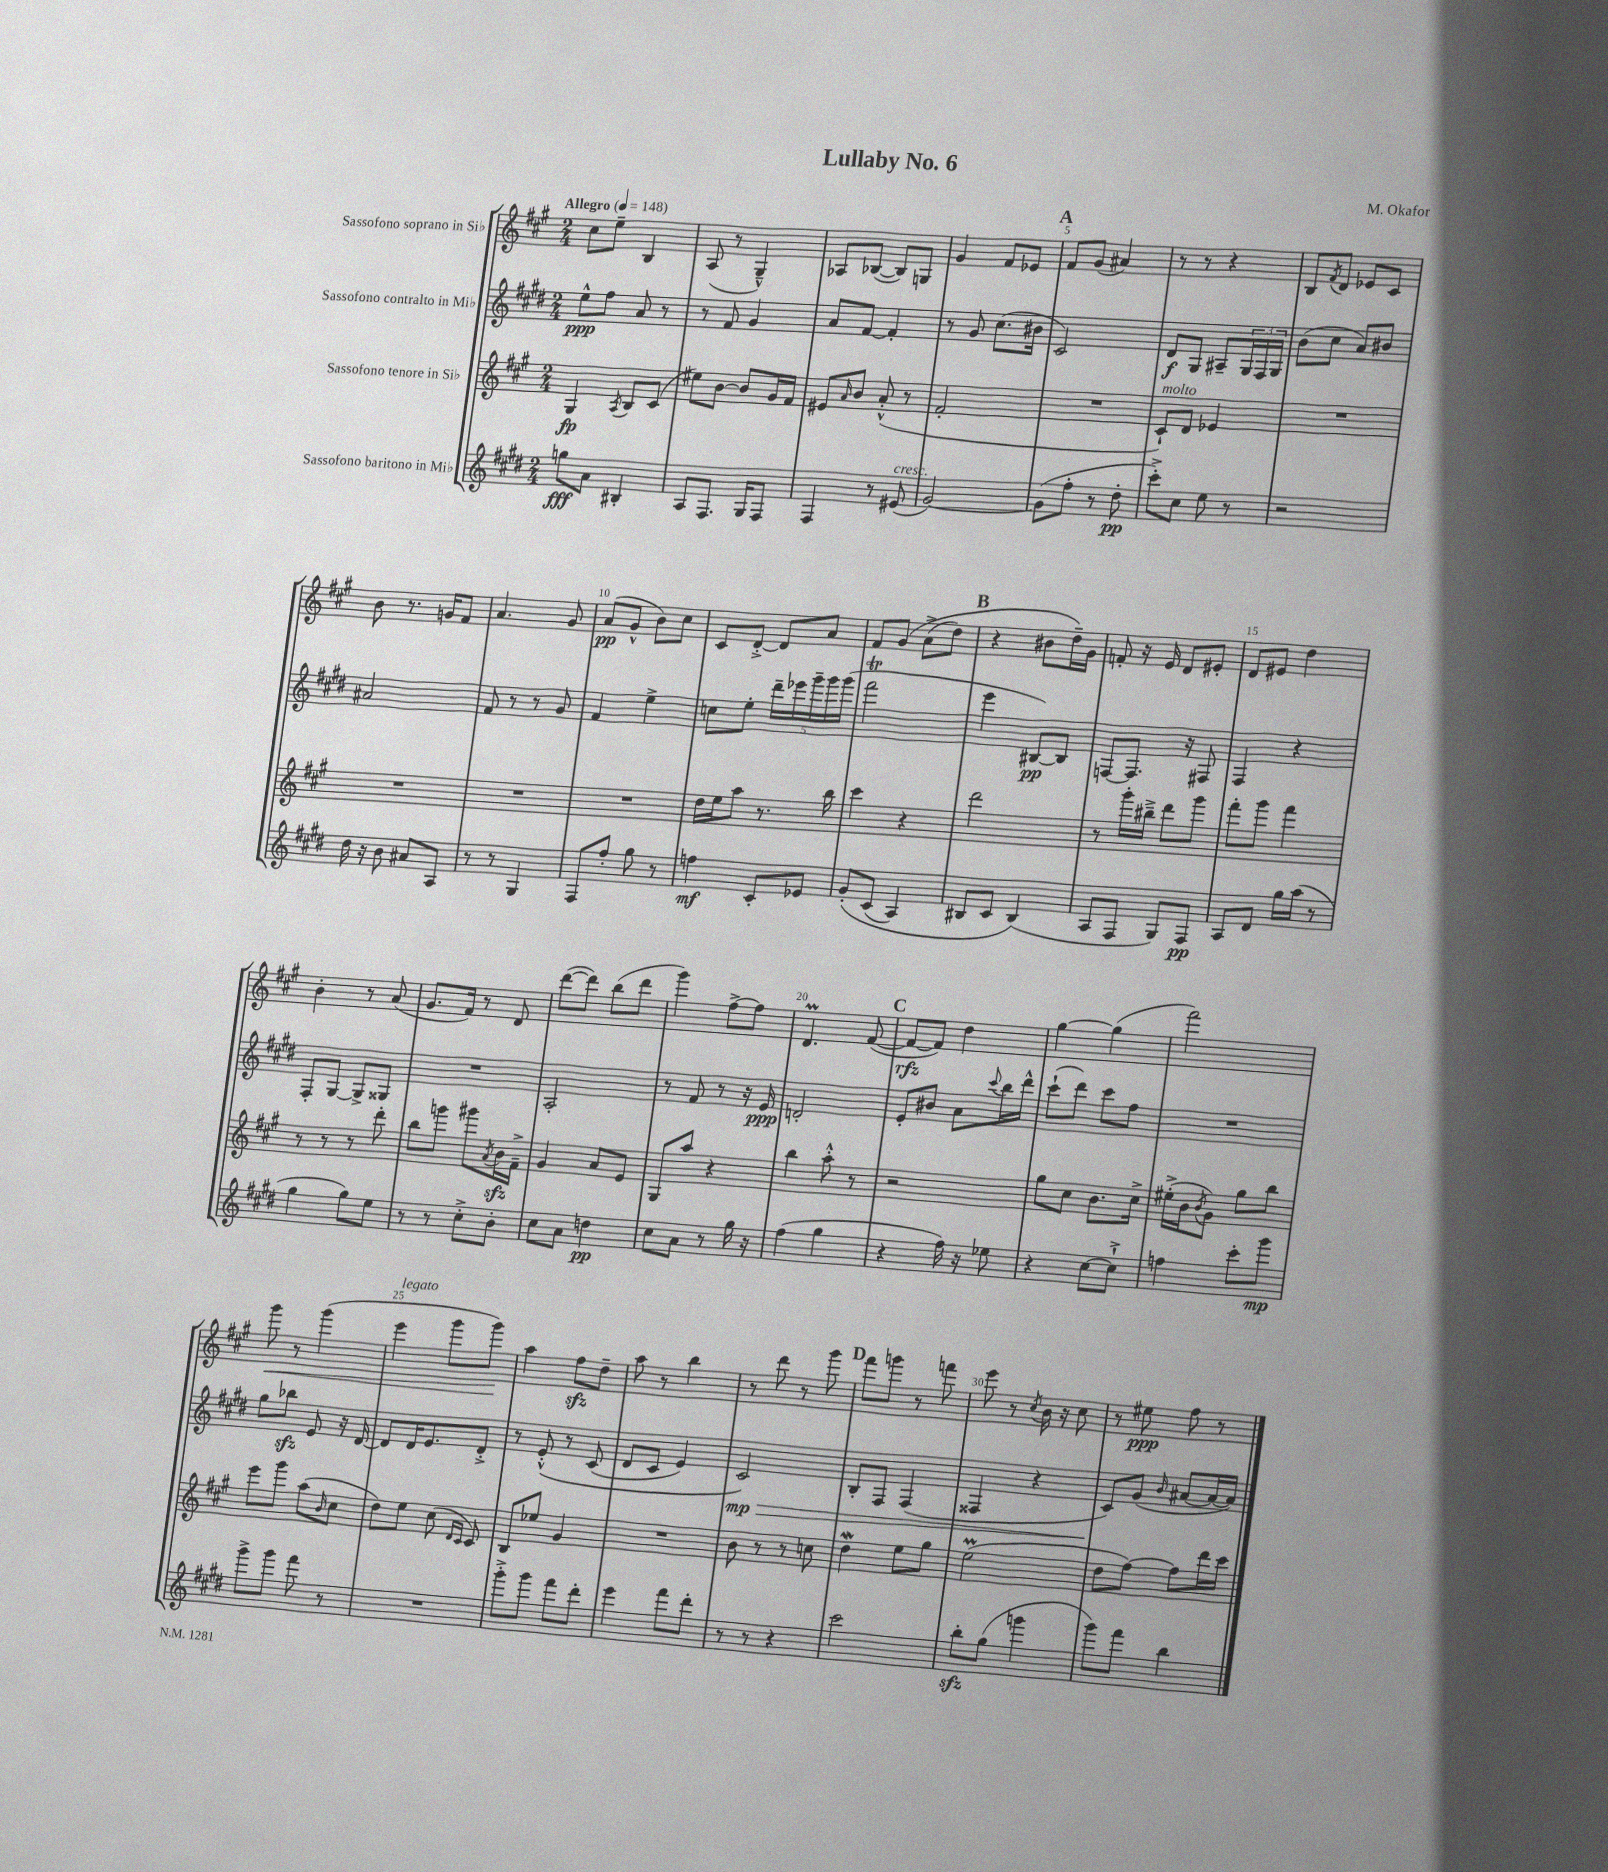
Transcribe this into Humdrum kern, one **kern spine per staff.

**kern	**dynam	**kern	**dynam	**kern	**dynam	**kern	**dynam
*part4	*part4	*part3	*part3	*part2	*part2	*part1	*part1
*staff4	*staff4	*staff3	*staff3	*staff2	*staff2	*staff1	*staff1
*I"Sassofono baritono in Mi♭	*	*I"Sassofono tenore in Si♭	*	*I"Sassofono contralto in Mi♭	*	*I"Sassofono soprano in Si♭	*
*clefG2	*	*clefG2	*	*clefG2	*	*clefG2	*
*k[f#c#g#d#]	*	*k[f#c#g#]	*	*k[f#c#g#d#]	*	*k[f#c#g#]	*
*M2/4	*	*M2/4	*	*M2/4	*	*M2/4	*
*MM148	*	*MM148	*	*MM148	*	*MM148	*
=1	=1	=1	=1	=1	=1	=1	=1
!	!	!	!	!	!	!LO:TX:a:B:t=Allegro	!
8ggn\L	fff	4G#/	fp	8ee^^\L	ppp	8cc#\L	.
8a\J	.	.	.	8ff#\J	.	8ee~\J	.
.	.	8qA/	.	.	.	.	.
4B#X'/	.	8B/L	.	8a/	.	4B/	.
.	.	(8c#/J	.	8r	.	.	.
=2	=2	=2	=2	=2	=2	=2	=2
8A/L	.	8ee#X\L)	.	8r	.	(8A/	.
8.F#/J	.	[8b\J	.	8f#/	.	8r	.
.	.	8b/L]	.	4g#/	.	4G#~^^/)	.
16G#/KL	.	.	.	.	.	.	.
8F#/J	.	16g#/L	.	.	.	.	.
.	.	16f#/JJ	.	.	.	.	.
=3	=3	=3	=3	=3	=3	=3	=3
4F#/	.	8e#X/L	.	8a/L	.	8A-X/L	.
.	.	16qqa/	.	.	.	.	.
.	.	8b/J	.	[8f#/J	.	([8B-X/J	.
8r	.	(8a'^^/	.	4f#'/]	.	8B-/L])	.
!LO:TX:a:i:t=cresc.	!	!	!	!	!	!	!
(8e#X/	.	8r	.	.	.	8Gn/J	.
=4	=4	=4	=4	=4	=4	=4	=4
[2g#/)	.	2f#'/	.	8r	.	4g#/	.
.	.	.	.	8g#/	.	.	.
.	.	.	.	(8.cc#\L	.	8f#/L	.
.	.	.	.	.	.	8e-X/J	.
.	.	.	.	16b#X\Jk	.	.	.
!!LO:REH:place=s1:t=A
=5	=5	=5	=5	=5	=5	=5	=5
(8g#\L]	.	2r	.	2c#/)	.	8f#/L	.
8ff#'\J	.	.	.	.	.	(8g#/J	.
8r	.	.	.	.	.	4a#X/)	.
8dd#'\	pp	.	.	.	.	.	.
=6	=6	=6	=6	=6	=6	=6	=6
!	!	!LO:TX:a:i:t=molto	!	!	!	!	!
8ccc#'^\L)	.	8c#`/L)	.	8d#/L	f	8r	.
8cc#\J	.	8d/J	.	8G#/J	.	8r	.
8ee\	.	4e-X/	.	8A#X~/L	.	4r	.
8r	.	.	.	24G#/L	.	.	.
.	.	.	.	24F#/	.	.	.
.	.	.	.	24G#/JJ	.	.	.
=7	=7	=7	=7	=7	=7	=7	=7
2r	.	2r	.	(8b\L	.	8B/L	.
.	.	.	.	.	.	8qf#/	.
.	.	.	.	8cc#\J	.	8d/J	.
.	.	.	.	8a/L)	.	8e-X/L	.
.	.	.	.	8b#X/J	.	8c#/J	.
!!LO:LB:g=z
=8	=8	=8	=8	=8	=8	=8	=8
16dd#\	.	2r	.	2a#X/	.	8b\	.
16r	.	.	.	.	.	.	.
8b\	.	.	.	.	.	8.r	.
8a#X/L	.	.	.	.	.	.	.
.	.	.	.	.	.	16gn/KL	.
8A/J	.	.	.	.	.	8f#/J	.
=9	=9	=9	=9	=9	=9	=9	=9
8r	.	2r	.	8f#/	.	4.a/	.
8r	.	.	.	8r	.	.	.
4G#/	.	.	.	8r	.	.	.
.	.	.	.	8g#/	.	8g#/	.
=10	=10	=10	=10	=10	=10	=10	=10
8F#/L	.	2r	.	4f#/	.	(8a/L	pp
8ff#'/J	.	.	.	.	.	8g#^^/J	.
8gg#\	.	.	.	4ee^\	.	8b\L)	.
8r	.	.	.	.	.	8cc#\J	.
=11	=11	=11	=11	=11	=11	=11	=11
4ffn\	mf	16dd\LL	.	8ccn\L	.	8c#/L	.
.	.	16ee\J	.	.	.	.	.
.	.	8aa\J	.	8ee'\J	.	[8d'^/J	.
8c#'/L	.	8.r	.	20ddd#~\LL	.	8d/L]	.
.	.	.	.	20eee-X\	.	.	.
.	.	.	.	20ggg#~\	.	.	.
8e-X/J	.	.	.	.	.	8a/J	.
.	.	.	.	20ggg#\	.	.	.
.	.	16bb\	.	.	.	.	.
.	.	.	.	(20ggg#\JJ	.	.	.
=12	=12	=12	=12	=12	=12	=12	=12
(8g#'/L	.	4ccc#\	.	2fff#T\	.	8f#/L	.
(8c#/J	.	.	.	.	.	(8g#/J	.
4A/)	.	4r	.	.	.	(8a^\L	.
.	.	.	.	.	.	8dd\J)	.
!!LO:REH:place=s1:t=B
=13	=13	=13	=13	=13	=13	=13	=13
8B#X/L	.	2ddd\	.	4eee\	.	4r	.
8c#/J	.	.	.	.	.	.	.
(4B#/)	.	.	.	[8B#X/L)	pp	8b#X\L	.
.	.	.	.	8B#/J]	.	16dd~\L)	.
.	.	.	.	.	.	16g#\JJ	.
=14	=14	=14	=14	=14	=14	=14	=14
8A/L	.	8r	.	[8Fn/L	.	8fn'/	.
8F#/J	.	16ggg#'\LL	.	8.F/J]	.	16r	.
.	.	16bb#X~^\JJ	.	.	.	16e/	.
8G#/L)	.	8ddd\L	.	.	.	8d/L	.
.	.	.	.	16r	.	.	.
8F#/J	pp	8ggg#\J	.	8F#X/	.	8e#X'/J	.
=15	=15	=15	=15	=15	=15	=15	=15
8A/L	.	8fff#'\L	.	4F#/	.	8d/L	.
8d#/J	.	8ggg#\J	.	.	.	8e#X/J	.
16gg#\LL	.	4fff#\	.	4r	.	4dd\	.
(16aa\JJ	.	.	.	.	.	.	.
8r	.	.	.	.	.	.	.
!!LO:LB:g=z
=16	=16	=16	=16	=16	=16	=16	=16
4gg#\	.	8r	.	8F#'/L	.	4b'\	.
.	.	8r	.	[8G#/J	.	.	.
8gg#\L)	.	8r	.	8G#^/L]	.	8r	.
8ee\J	.	8ddd'\	.	8G##X/J	.	(8a/	.
=17	=17	=17	=17	=17	=17	=17	=17
8r	.	8bb\L	.	2r	.	8.g#/L	.
8r	.	8gggn\J	.	.	.	.	.
.	.	.	.	.	.	16f#/Jk)	.
8cc#'^\L	.	8ggg#X\L	.	.	.	8r	.
.	.	8qa/	.	.	.	.	.
8b'\J	.	16bzz\L	.	.	.	8d/	.
.	.	16f#~^\JJ	.	.	.	.	.
=18	=18	=18	=18	=18	=18	=18	=18
8cc#\L	.	4g#/	.	2A'/	.	([8ddd\L	.
8a\J	.	.	.	.	.	8ddd\J])	.
4ddn\	pp	8a/L	.	.	.	(8bb\L	.
.	.	8e/J	.	.	.	8ddd\J	.
=19	=19	=19	=19	=19	=19	=19	=19
8cc#\L	.	8G#/L	.	8r	.	4ggg#\)	.
8a\J	.	8aa/J	.	8f#/	.	.	.
8r	.	4r	.	8r	.	[8ff#^\L	.
16gg#\	.	.	.	16r	.	8ff#\J]	.
16r	.	.	.	16e/	ppp	.	.
=20	=20	=20	=20	=20	=20	=20	=20
(4ff#\	.	4bb\	.	2dn'/	.	4.dM/	.
4gg#\	.	8aa'^^\	.	.	.	.	.
.	.	8r	.	.	.	([8f#/	.
!!LO:REH:place=s1:t=C
=21	=21	=21	=21	=21	=21	=21	=21
4r	.	2r	.	8e'/L	.	8f#/L_	rfz
.	.	.	.	8b#X/J	.	8f#/J])	.
16ff#\)	.	.	.	8a\L	.	4dd\	.
16r	.	.	.	.	.	.	.
.	.	.	.	8qqccc#/	.	.	.
8ee-X\	.	.	.	16bb\L	.	.	.
.	.	.	.	16ddd#^^\JJ	.	.	.
=22	=22	=22	=22	=22	=22	=22	=22
4r	.	8gg#\L	.	(8ccc#`\L	.	[4gg#\	.
.	.	8cc#\J	.	8ddd#\J)	.	.	.
[8cc#\L	.	8.b\L	.	8ccc#\L	.	(4gg#\]	.
8cc#`^\J]	.	.	.	8ff#\J	.	.	.
.	.	16cc#^\Jk	.	.	.	.	.
=23	=23	=23	=23	=23	=23	=23	=23
4ffn\	.	(16ee#X'^\LL	.	2r	.	2fff#\)	.
.	.	16b\J	.	.	.	.	.
.	.	8qb/	.	.	.	.	.
.	.	8g#\J)	.	.	.	.	.
8ccc#'\L	.	8gg#\L	.	.	.	.	.
8ggg#\J	mp	8bb\J	.	.	.	.	.
!!LO:LB:g=z
=24	=24	=24	=24	=24	=24	=24	=24
!	!	!	!	!	!	!	!LO:HP:b
8ggg#^\L	.	8eee\L	.	8gg#\L	.	8ggg#\	<
8ggg#\J	.	8ggg#\J	.	8bb-Xzz\J	.	8r	.
8fff#\	.	(8aa\L	.	8e/	.	(4ggg#\	.
.	.	16qqb/	.	.	.	.	.
8r	.	8cc#\J	.	16r	.	.	.
.	.	.	.	[16d#/	.	.	.
=25	=25	=25	=25	=25	=25	=25	=25
!	!	!	!	!	!	!LO:TX:a:i:t=legato	!
2r	.	8dd\L)	.	8d#/L]	.	4eee\	.
.	.	8ee\J	.	16d#/K	.	.	.
.	.	.	.	8.e/	.	.	.
.	.	(8cc#\	.	.	.	8ggg#\L	.
.	.	16qqd/LL	.	.	.	.	.
.	.	16qqc#/JJ	.	.	.	.	.
.	.	8c#/)	.	8d#'^/J	.	8ggg#\J)	.
.	.	.	.	.	.	.	[
=26	=26	=26	=26	=26	=26	=26	=26
8ggg#'^\L	.	8B/L	.	8r	.	4aa\	.
8ggg#\J	.	8ee-X/J	.	(8e'^^/	.	.	.
8fff#\L	.	4g#/	.	8r	.	8ff#zz\L	.
8ddd#'\J	.	.	.	(8c#/	.	8dd~\J	.
=27	=27	=27	=27	=27	=27	=27	=27
4eee\	.	2r	.	8d#/L	.	8aa\	.
.	.	.	.	8c#/J	.	8r	.
8fff#\L	.	.	.	4e/)	.	4bb\	.
8ddd#'\J	.	.	.	.	.	.	.
=28	=28	=28	=28	=28	=28	=28	=28
!	!	!	!	!	!LO:HP:b	!	!
8r	.	8b\	.	2c#/)	> mp	8r	.
8r	.	8r	.	.	.	8ddd\	.
4r	.	8r	.	.	.	8r	.
.	.	8ccn\	.	.	.	8ggg#\	.
!!LO:REH:place=s1:t=D
=29	=29	=29	=29	=29	=29	=29	=29
2ccc#\	.	4ddw\	.	8B'/L	.	8fff#\L	.
.	.	.	.	8F#/J	.	8gggn\J	.
.	.	8ee\L	.	(4F#/	.	8r	.
.	.	8gg#\J	.	.	.	8fffn\	.
=30	=30	=30	=30	=30	=30	=30	=30
8bbzz'\L	.	(2eeM\	.	4F##X/	.	8eee\	.
(8gg#\J	.	.	.	.	.	8r	.
.	.	.	.	.	.	8qcc#/	.
4gggn\	.	.	.	4r	.	16b\	.
.	.	.	.	.	.	16r	.
.	.	.	.	.	.	8cc#\	.
=31	=31	=31	=31	=31	=31	=31	=31
8ggg#\L)	.	8dd\L	.	8c#/L)	.	8r	.
8fff#\J	.	[8ff#\J)	.	(8g#/J	]	8ee#X\	ppp
.	.	.	.	16qqb/	.	.	.
4bb\	.	8ff#\L]	.	[8a#X/L	.	8ff#\	.
.	.	16ddd\L	.	16a#/L_	.	8r	.
.	.	16ccc#\JJ	.	16a#/JJ])	.	.	.
==	==	==	==	==	==	==	==
*-	*-	*-	*-	*-	*-	*-	*-
